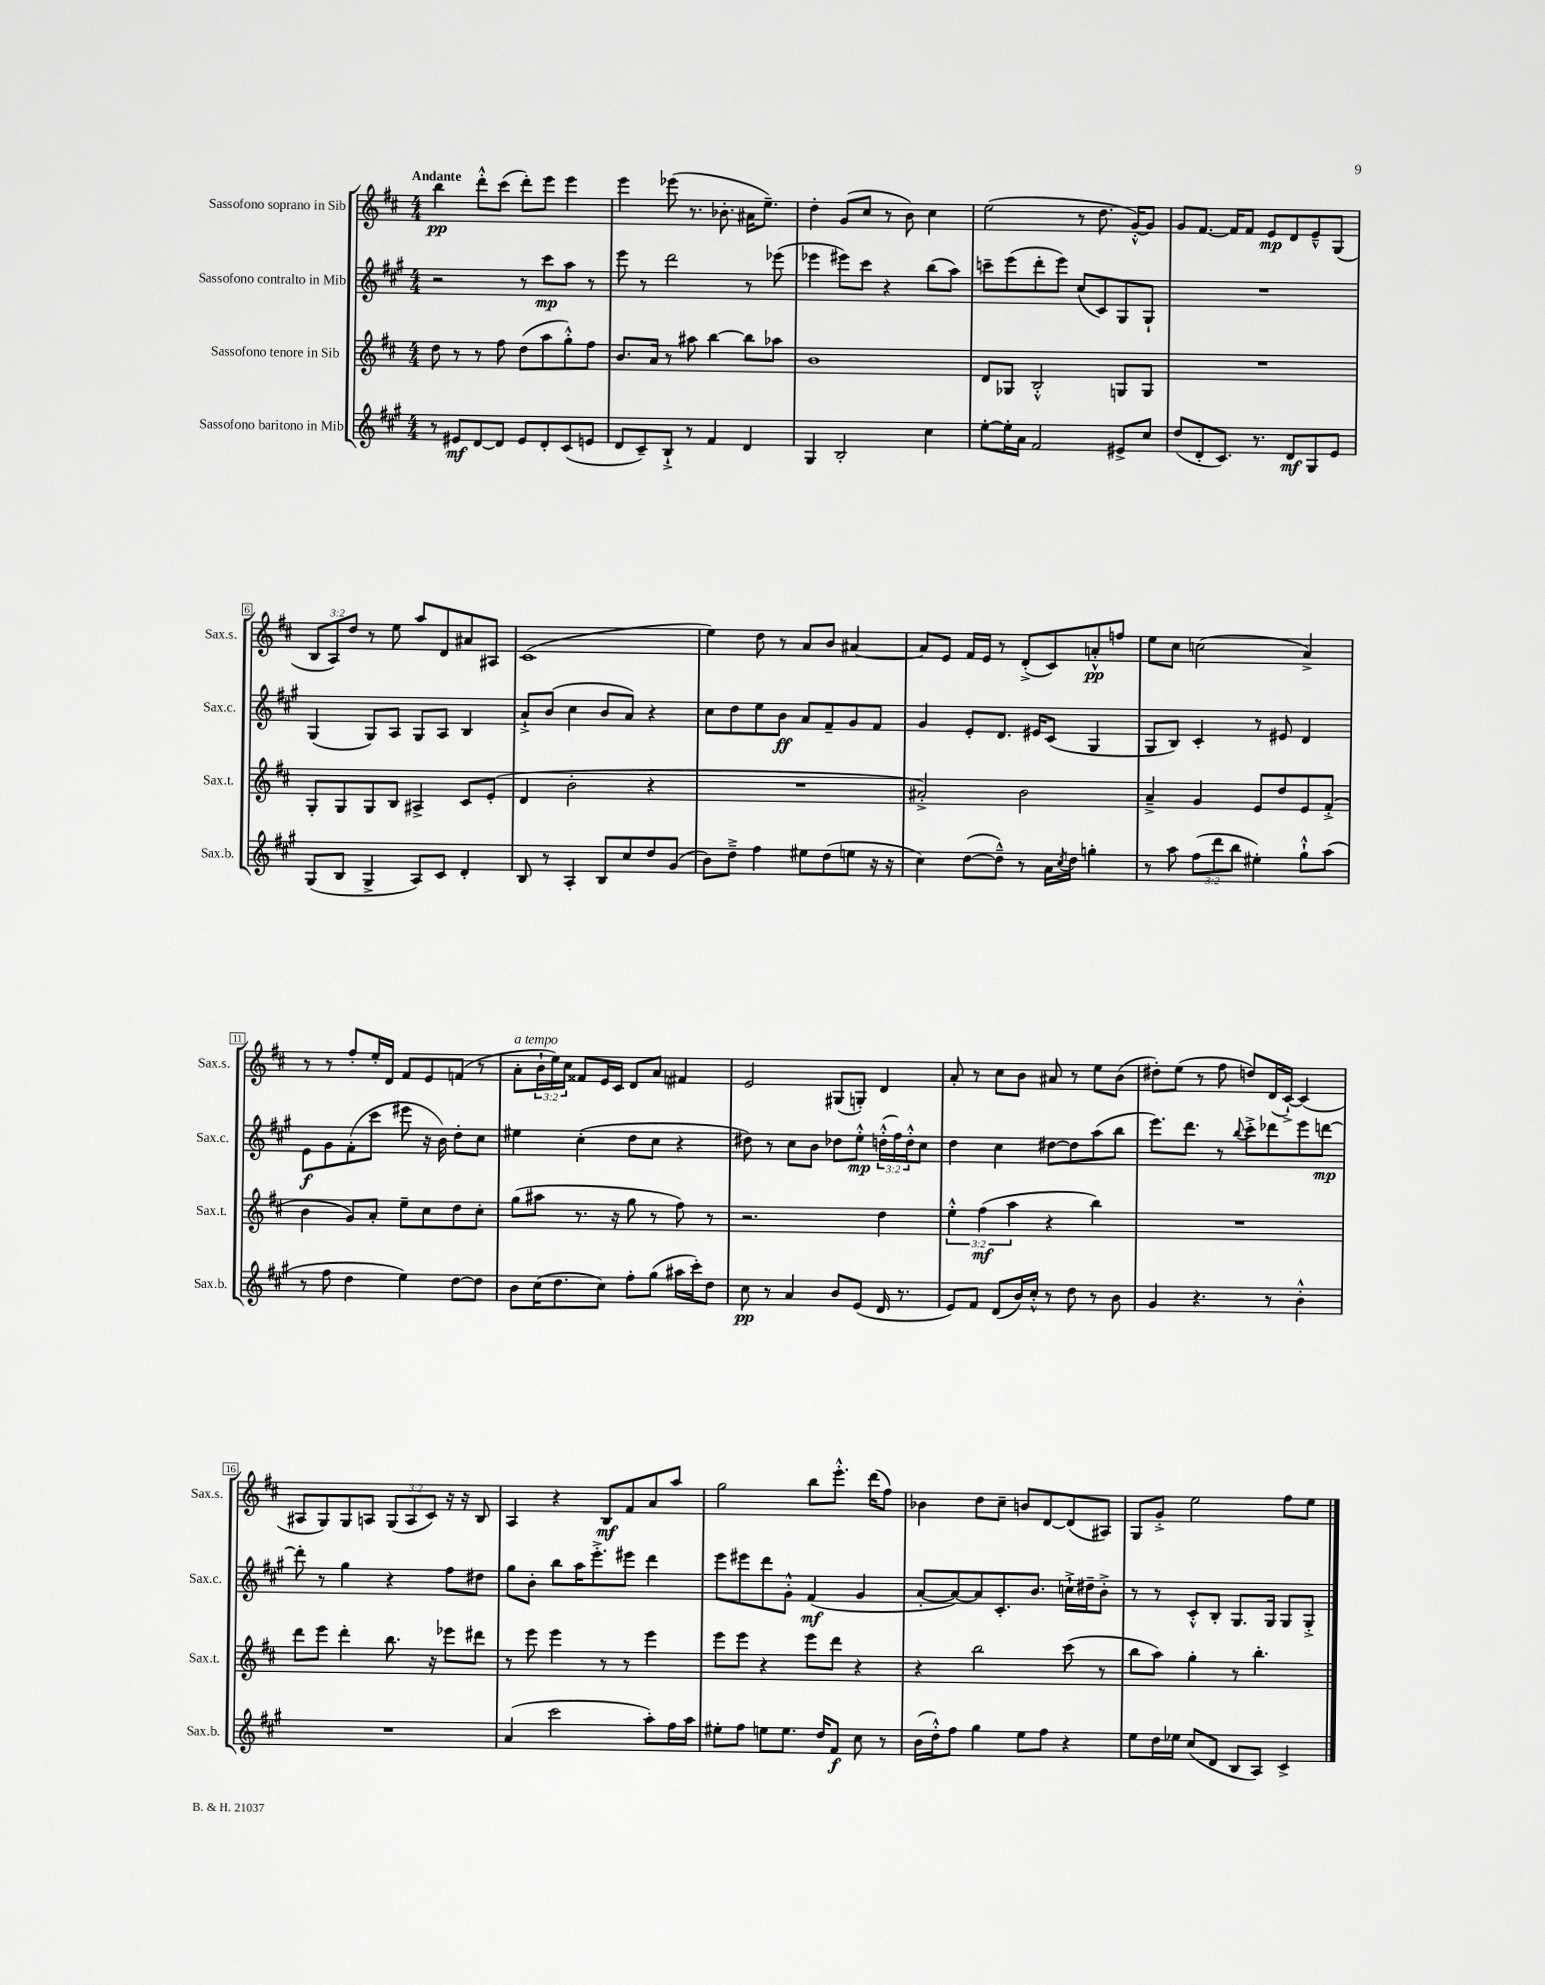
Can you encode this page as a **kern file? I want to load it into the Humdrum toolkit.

**kern	**kern	**kern	**kern
*staff4	*staff3	*staff2	*staff1
*clefG2	*clefG2	*clefG2	*clefG2
*k[f#c#g#]	*k[f#c#]	*k[f#c#g#]	*k[f#c#]
*M4/4	*M4/4	*M4/4	*M4/4
8r	8dd	2r	4bb
8e#	8r	.	.
[8d	8r	.	8ddd'^^
8d]	8ff#	.	(8ccc#
8e#	(8dd	8r	8ddd')
8d'	8aa	8ccc#	8eee
(8c#	8gg'^^)	8aa	4eee
8e	8ff#	8r	.
=	=	=	=
8d	8.b	8eee	4eee
8c#~)	.	8r	.
.	16a	.	.
8B`^	8r	2ddd	(8eee-
8r	8aa#	.	8.r
4f#	[4bb	.	.
.	.	.	8.b-'
4d	8bb]	8r	16a#
.	.	.	8.ee~)
.	8aa-	(8eee-	.
=	=	=	=
4G#	1b	4eee-	4dd'
2B'	.	8eee#)	(8g
.	.	8ccc#	8cc#
.	.	4r	8r
.	.	.	8b)
4cc#	.	(8bb	4cc#
.	.	8aa)	.
=	=	=	=
[8ee'	8d	8ccc~	(2ee
16ee']	8G-	(8eee	.
16a	.	.	.
2f#	2B'^^	8ddd'	.
.	.	8eee)	.
.	.	(8cc#	8r
.	.	8c#)	8.dd
8e#^	8G	8G#	.
.	.	.	[16g'^^)
8cc#	8G	8G#`	8g]
=	=	=	=
(8dd	1r	1r	8g
8d'	.	.	[8.f#
8.c#)	.	.	.
.	.	.	16f#]
.	.	.	8f#
8.r	.	.	.
.	.	.	8e
8d	.	.	8d
8G#	.	.	8e~^^
8e	.	.	(8G
=	=	=	=
(8G#	8G'	(4G#	12B
.	.	.	12A)
8B	8G	.	.
.	.	.	12dd
4G#^	8G	8G#)	8r
.	8B	8A	8ee
8A)	4A#^	8G#	8aa
8c#	.	8A	8d
4d'	8c#	4B	8a#
.	(8e'	.	8A#
=	=	=	=
8B	4d	8a`^	(1c#
8r	.	(8b	.
4A'	2b'	4cc#	.
8B	.	8b	.
8cc#	.	8a)	.
8dd	4r	4r	.
(8g#	.	.	.
=	=	=	=
8b)	1r	8cc#	4ee)
8dd~^	.	8dd	.
4ff#	.	8ee	8dd
.	.	8b	8r
8ee#	.	8a	8a
(8dd	.	8f#~	8b
8ee	.	8g#	[4a#
16r	.	8f#	.
16r	.	.	.
=	=	=	=
4cc#)	2a#'^)	4g#	8a#]
.	.	.	8e
([8dd	.	8e'	16f#
.	.	.	16e
8dd~^^])	.	8.d	8r
8r	2b	.	(8d'^
.	.	16e#	.
16a	.	(8c#	8c#)
8qcc#	.	.	.
16dd	.	.	.
4gg'	.	4G#	8a'^^
.	.	.	8ff
=	=	=	=
8r	4a~^	8G#	8ee
8aa	.	8B)	8cc#
(12ff#	4g	4c#'	(2cc
12ddd	.	.	.
12bb	.	.	.
4ee#')	8e	8r	.
.	8dd	8e#	.
8gg#`^^	8e	4d	4a^)
(8aa	(8f#'^	.	.
=	=	=	=
8r	4b	8e	8r
8ff#	.	8g#	8r
4dd	8g)	(8f#'	8ff#'
.	8a'	8ccc#	16ee'
.	.	.	16d
4ee)	8ee~	8eee#	8f#
.	8cc#	16r	8e
.	.	16b)	.
[8dd	8dd	8dd'	(8f
8dd]	8cc#'	8cc#	8r
=	=	=	=
8b	(8gg	4ee#	8a'
(16cc#	8aa#	.	24b`
.	.	.	24ee)
8.dd	.	.	.
.	.	.	24cc#
.	8.r	(4cc#'	8f##
8cc#)	.	.	16e
.	16r	.	16c#
8ff#'	8gg	8dd	8d
(8gg#	8r	8cc#	8a
16aa#	8ff#)	4r	4f#
16ccc#')	.	.	.
8dd	8r	.	.
=	=	=	=
8cc#	2.r	8dd#)	2e
8r	.	8r	.
4a	.	8cc#	.
.	.	8b	.
8b	.	8dd-	(8G#
(8e	.	8ee'^^	8G')
16d	4dd	(24dd'^^	4d
.	.	24ff#)	.
8.r	.	.	.
.	.	24dd'^^	.
.	.	8cc#	.
=	=	=	=
8e)	6ee'^^	4dd	8a'
8f#	.	.	8r
.	(6ff#	.	.
(8d	.	4cc#	8cc#
.	6aa	.	.
16b)	.	.	8b
16cc#'^^	.	.	.
8r	4r	[8dd#	8a#
8dd	.	8dd#]	8r
8r	4bb)	(8aa	8ee
8b	.	8bb	(8b
=	=	=	=
4g#	1r	8.eee)	8dd#')
.	.	.	(8ee
.	.	8.ddd	.
4.r	.	.	8r
.	.	8r	8ff#
.	.	8qqbb	.
.	.	8ccc#'^	8dd)
8r	.	8ddd-	(16d
.	.	.	[16c#`^)
4b'^^	.	8eee	(4c#]
.	.	[8ddd	.
=	=	=	=
1r	8ddd	8ddd']	8A#
.	8eee	8r	8G)
.	4ddd'	4gg#	8G
.	.	.	8A
.	8.bb	4r	(12G
.	.	.	12A
.	.	.	12c#)
.	16r	.	.
.	8eee-	8ff#	16r
.	.	.	16r
.	8ddd#	8dd#	8B
=	=	=	=
(4a	8r	8gg#	4A
.	8eee	8b'	.
2ccc#	4eee	8bb	4r
.	.	16aa	.
.	.	8.eee'^	.
.	8r	.	8B
.	8r	8eee#	8f#
8aa')	4eee	4ddd	8a
16ff#	.	.	8aa
16aa	.	.	.
=	=	=	=
8ee#'	8eee	8eee	2gg
8ff#	8eee	8eee#	.
8ee	4r	8ddd	.
8.ee	.	8g#'^^	.
.	8eee	(4f#	8bb
16dd	.	.	.
8f#	8ddd	.	8.eee'^^
8cc#	4r	4g#	.
.	.	.	(16ddd
8r	.	.	8ff#)
=	=	=	=
(16b	4r	[8a'	4b-
16dd'^^)	.	.	.
8ff#	.	8a_)	.
4gg#	2bb	8a]	8dd
.	.	8.c#'	8cc#~
8ee	.	.	8b
.	.	8.b	.
8ff#	.	.	[8d
4r	(8ccc#	16cc`^	(8d]
.	.	16dd#~	.
.	8r	8b'^	8A#)
=	=	=	=
8ee	8bb	8r	8G
16dd	8aa)	8r	8g'^
16ee-	.	.	.
(8cc#	4gg'	8c#'^^	2ee
8d	.	8B'	.
8B	8r	8.G#	.
8A)	4.bb'	.	.
.	.	16G#	.
4c#^	.	8G#	8ff#
.	.	8G#'^	8ee
==	==	==	==
*-	*-	*-	*-
